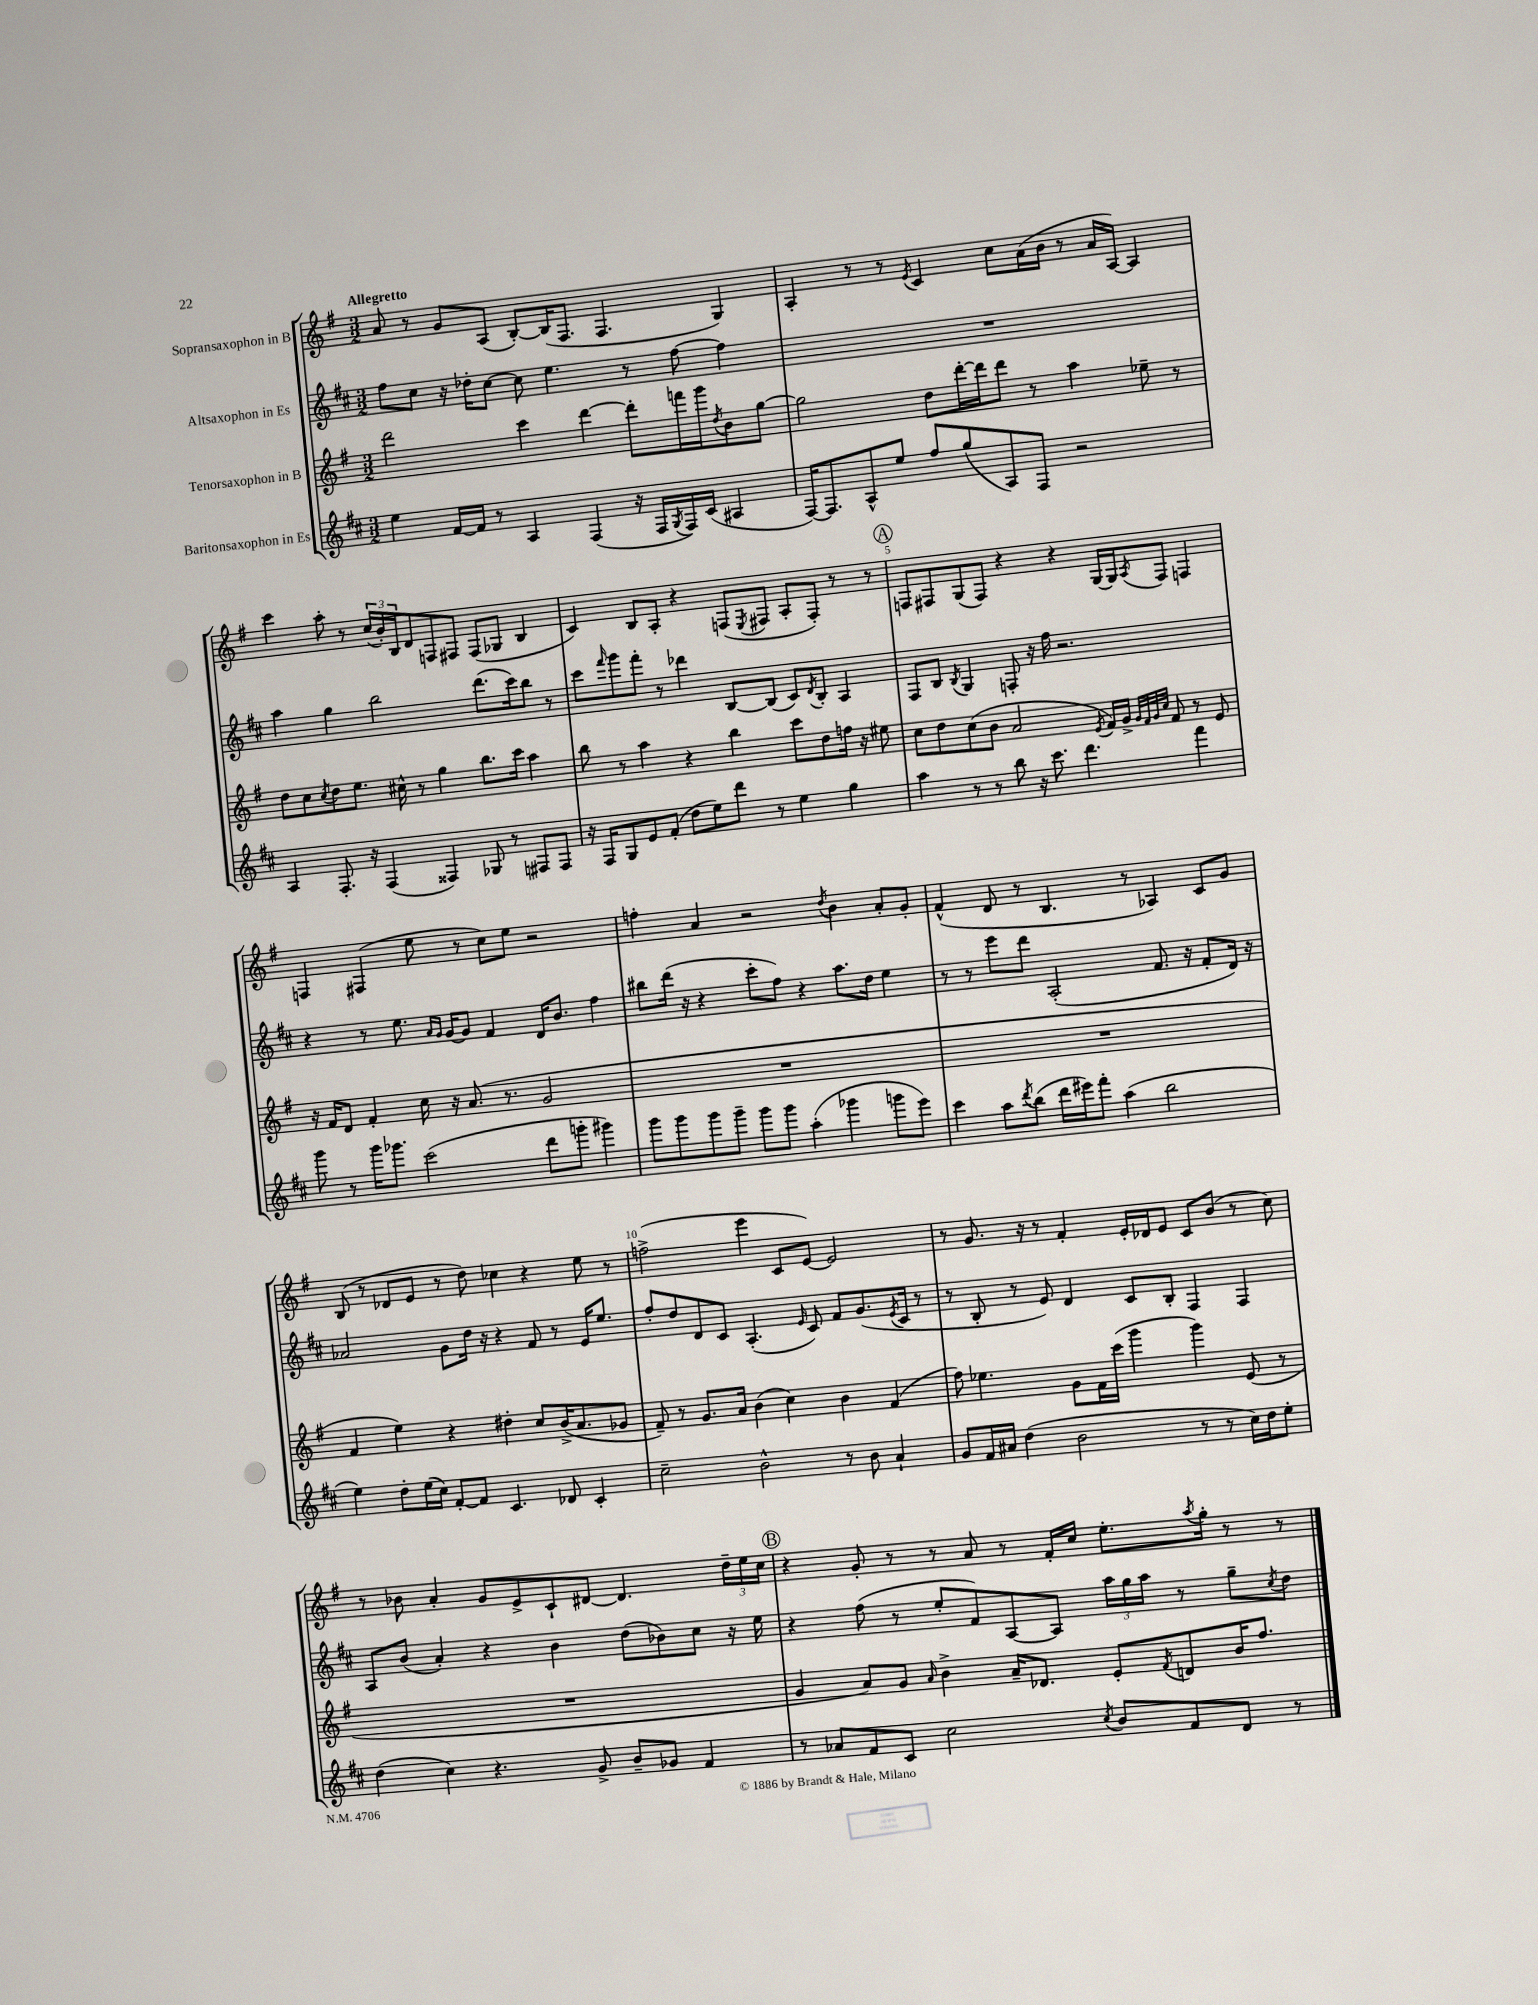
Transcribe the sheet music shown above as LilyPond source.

<<
\new StaffGroup <<
\new Staff = "s0" \with { instrumentName = "Sopransaxophon in B" } {
    \clef treble \key g \major \numericTimeSignature \time 3/2 \tempo "Allegretto"
    a'8 r8 g'8 a8( b8~-.) b16( fis8. fis4. g4) |
    a4-. r8 r8 \acciaccatura { e'8 } c'4 c''8 a'16( b'16 r8 a'16 a16~) a4 |
    c'''4 a''8-. r8 \tuplet 3/2 { c''16( b'16-.) b16 } d'8 f8 fis8 fis8( ges8 b4 |
    c'4) b8 a8-. r4 f8( \acciaccatura { e8 } fis8 a8-. fis8-.) r8 r8 |
    \mark \markup { \circle "A" } f8 fis8 g8( fis8) r4 r4 g16~ g16 \acciaccatura { a8 } fis8 f4 |
    f4 fis4( e''8 r8 c''8) e''8 r2 |
    f''4-. a'4 r2 \acciaccatura { d''8 } b'4 a'8-. g'8-. |
    fis'4-^( d'8 r8 b4. r8 aes4) c'8 g'8 |
    b8( r8 des'8 e'8 r8 d''8) ces''4 r4 e''8 r8 |
    f''2->( e'''4 c'8 e'8~) e'2 |
    r8 g'8. r16 r8 fis'4-. e'16-. des'16 e'8 c'8 b'8( r8 c''8) |
    r8 bes'8 a'4-. g'8 e'8-> c'8-! dis'8~ dis'4. \tuplet 3/2 { d''16-- e''16 c''16 } |
    \mark \markup { \circle "B" } r4 g'8-. r8 r8 a'8 r8 fis'16-. c''16 e''8.-. \acciaccatura { a''8 } g''16-. r8 r8 \bar "|." |
}
\new Staff = "s1" \with { instrumentName = "Altsaxophon in Es" } {
    \clef treble \key d \major \numericTimeSignature \time 3/2
    fis''8 cis''8 r16 des''16-. cis''8~ cis''8 e''4. r8 fis''8~ fis''4 |
    R1. |
    a''4 g''4 b''2 d'''8.( cis'''16) b''8 r8 |
    cis'''8 \grace { fis'''16 } g'''8 fis'''8-. r8 des'''4 b8~ b8( cis'8) \acciaccatura { d'8 } b8-. a4 |
    \mark \markup { \circle "A" } fis8 b8 \acciaccatura { b8 } g4 f8-. r16 fis''16 r2. |
    r4 r8 e''8. \grace { a'16 g'16 } g'16~ g'8 fis'4 d'16 b'8. fis''4 |
    bis''8 d'''16( r16 r4 cis'''8-. fis''8) r4 a''8. d''16 e''4 |
    r8 r8 e'''8 d'''8 a2-.( fis'8. r16 fis'8-. d'16) r16 |
    aes'2 g'8 d''16 r16 r4 fis'8 r8 e'16 e''8. |
    fis''8-. d''8 d'8 cis'8 a4.-.( \grace { e'16 } cis'8) fis'8 g'8.( \acciaccatura { e'8 } cis'16 r8 |
    r8 b8-. r8 e'8) d'4 cis'8 b8-. fis4 fis4 |
    a8 b'8( a'4-.) r4 b'4 d''8( bes'8) cis''8 r16 e''16 |
    \mark \markup { \circle "B" } r4 fis''8( r8 e''8-. fis'8) a8~ a8 \tuplet 3/2 { a''16 g''16 a''16 } r8 g''8-- \acciaccatura { cis''8 } d''8 \bar "|." |
}
\new Staff = "s2" \with { instrumentName = "Tenorsaxophon in B" } {
    \clef treble \key g \major \numericTimeSignature \time 3/2
    d'''2 c'''4 d'''4~ d'''8-. f'''16 g'''16 \acciaccatura { d''8 } b'8 g''8~ |
    g''2 d''8 d'''16~-. d'''16 d'''8 r8 a''4 ees''8-- r8 |
    d''8 c''8 \acciaccatura { c''8 } d''8 e''8. cis''16-^ r8 g''4 b''8. c'''16 a''4 |
    b''8 r8 a''4 r4 b''4 c'''8 d''8 f''16 r16 eis''8 |
    \mark \markup { \circle "A" } c''8 d''8 c''8( b'8 a'2 \acciaccatura { e'8 } fis'16) g'16-> \grace { g'32 fis'32 g'32 c''32 } fis'8 r8 e'8 |
    r16 fis'16 d'8 fis'4-. c''16 r16 a'8.( r8. g'2 |
    R1. |
    R1. |
    fis'4 e''4) r4 dis''4-. c''8 b'16->( a'8. ges'8 |
    fis'8--) r8 g'8. a'16 b'4( c''4) b'4 fis'4( |
    fis''8) ees''4. g'8 fis'16 c'''16( g'''4 g'''4) e'8( r8 |
    R1. |
    \mark \markup { \circle "B" } g'4 a'8) g'8 \grace { a'16 } b'4-> a'16-- des'8. e'8-. \acciaccatura { fis'8 } d'8 b'16 fis''8. \bar "|." |
}
\new Staff = "s3" \with { instrumentName = "Baritonsaxophon in Es" } {
    \clef treble \key d \major \numericTimeSignature \time 3/2
    e''4 fis'16~ fis'16 r8 a4 fis4( r16 fis16 \acciaccatura { g8 } fis16) cis'16( ais4 |
    fis16~) fis8. a8-^ e''8 fis''8 g''8( a8) fis8 r2 |
    a4 fis8.-. r16 fis4( fisis4) ges8 r8 fis8 fis8 |
    r16 fis16 g8 e'8 fis'8-.( d''8 e''8) d'''8 r8 e''4 g''4 |
    \mark \markup { \circle "A" } a''4 r8 r8 b''8 r16 cis'''8. d'''4. fis'''4 |
    g'''8 r8 g'''16 ges'''8. cis'''2( d'''8 g'''8-. gis'''4) |
    g'''8 g'''8 g'''8 g'''8-- g'''8 g'''8 a''4-.( ges'''4 g'''8 e'''8) |
    cis'''4 a''8 \acciaccatura { d'''8 } b''8( d'''16 eis'''16) fis'''8-. a''4( b''2 |
    e''4) d''8-. e''16( cis''16) fis'8~-. fis'8 cis'4. des'8 cis'4-. |
    cis''2-- b'2-^ r8 b'8 a'4-! |
    g'8 fis'16 ais'16 d''4( b'2 r8 r8 cis''16) d''16 e''8-. |
    d''4( cis''4) r4. g'8-> b'8-- ges'8 fis'4 |
    \mark \markup { \circle "B" } r8 aes'8 fis'8 cis'8 cis''2 \acciaccatura { cis''8 } b'8 fis'8 d'8 r8 \bar "|." |
}
>>
>>
\layout { \context { \Score \override BarNumber.break-visibility = ##(#f #t #t) barNumberVisibility = #(every-nth-bar-number-visible 5) } }
